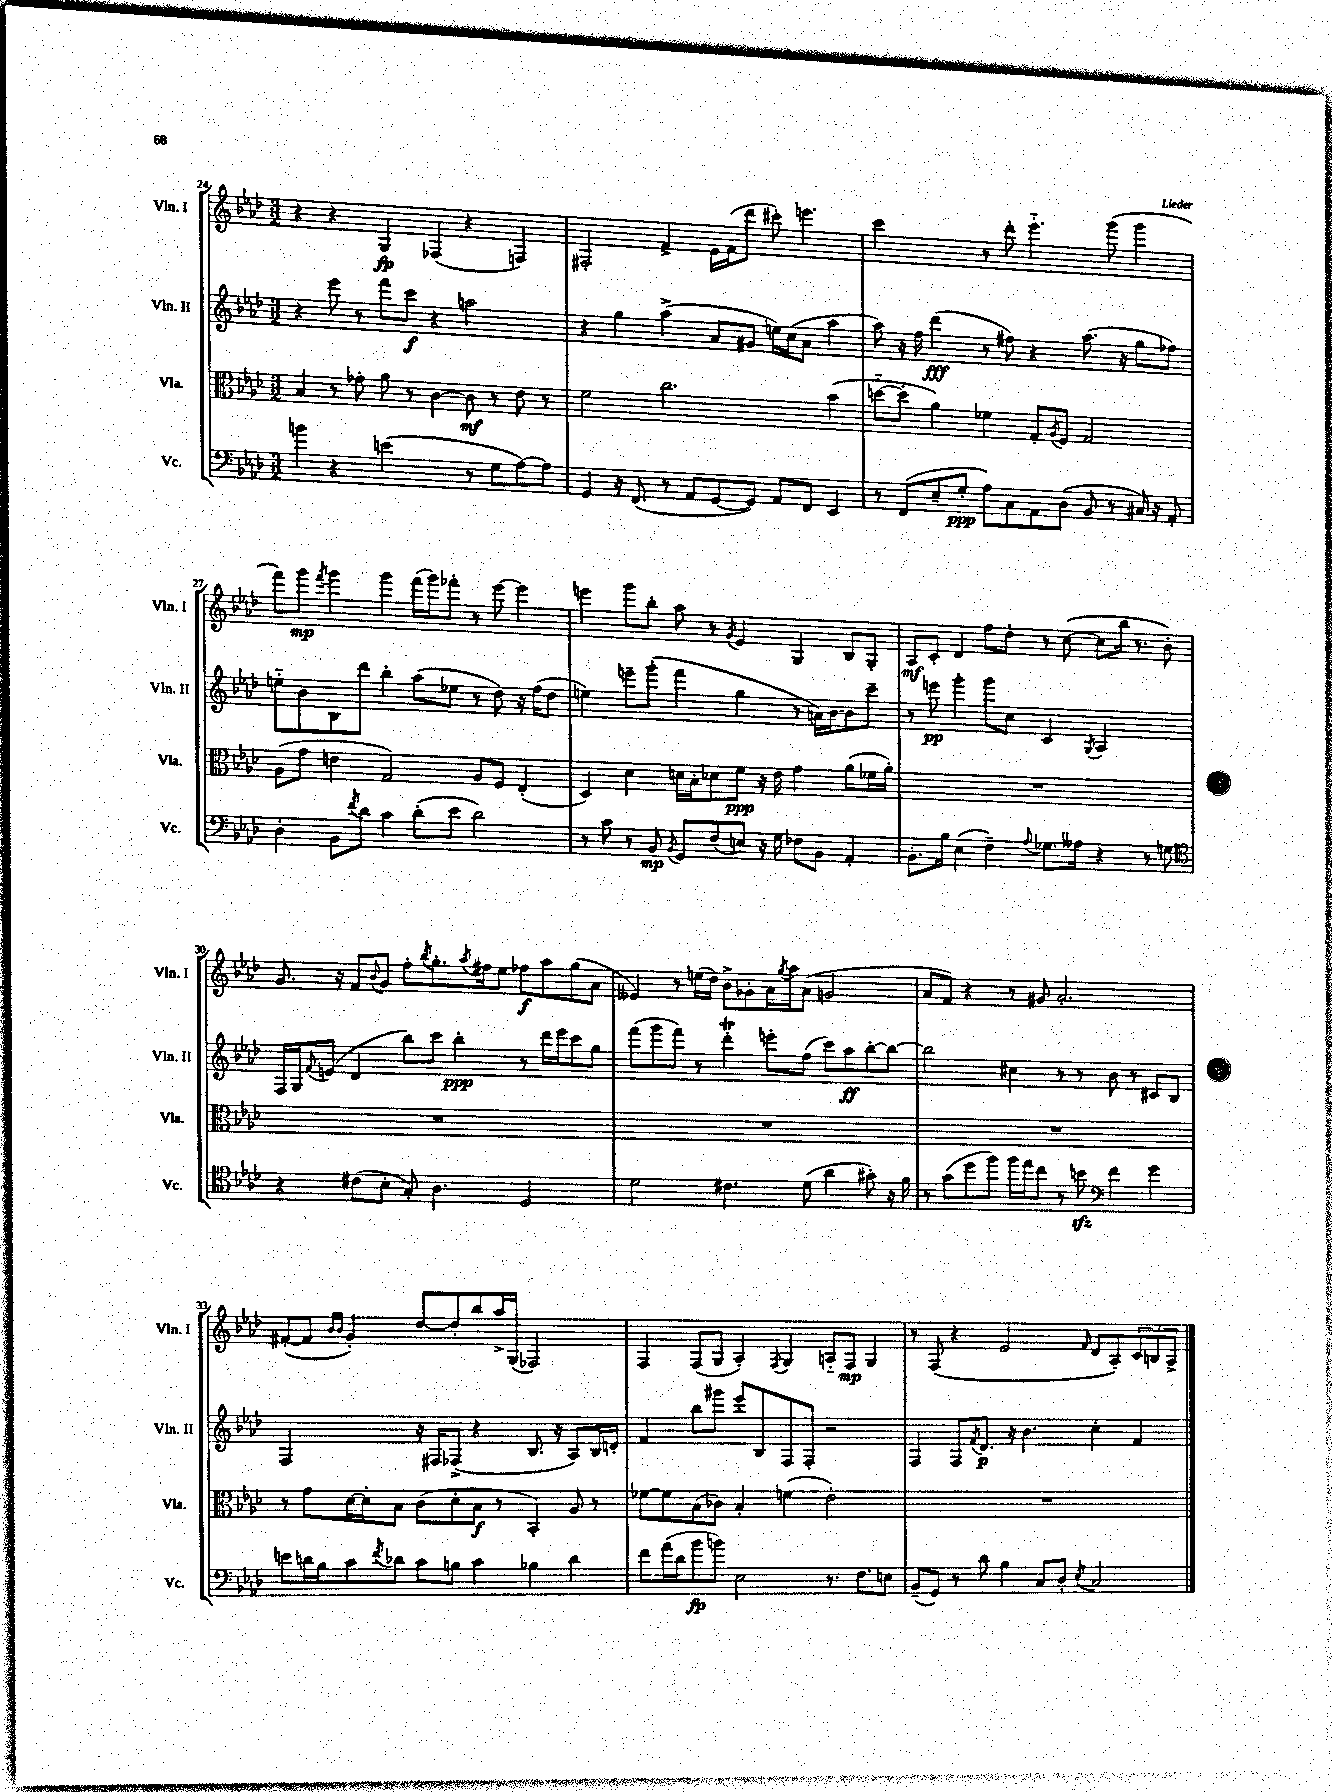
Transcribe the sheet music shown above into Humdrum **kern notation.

**kern	**dynam	**kern	**dynam	**kern	**dynam	**kern	**dynam
*part4	*part4	*part3	*part3	*part2	*part2	*part1	*part1
*staff4	*staff4	*staff3	*staff3	*staff2	*staff2	*staff1	*staff1
*I"Vc.	*	*I"Vla.	*	*I"Vln. II	*	*I"Vln. I	*
*I'Vc.	*	*I'Vla.	*	*I'Vln. II	*	*I'Vln. I	*
*clefF4	*	*clefC3	*	*clefG2	*	*clefG2	*
*k[b-e-a-d-]	*	*k[b-e-a-d-]	*	*k[b-e-a-d-]	*	*k[b-e-a-d-]	*
*M3/2	*	*M3/2	*	*M3/2	*	*M3/2	*
=24	=24	=24	=24	=24	=24	=24	=24
4bn\	.	4B-/	.	4r	.	4r	.
4r	.	8r	.	8eee-\	.	4r	.
.	.	8g-X'\	.	8r	.	.	.
(2en\	.	8a-\	.	8fff\L	.	4G/	fp
.	.	8r	.	8ccc\J	f	.	.
.	.	[4c\	.	4r	.	(4F-X/	.
8r	.	8c\]	mf	2aan\	.	4r	.
8G\L	.	8r	.	.	.	.	.
[8A-\)	.	8e-\	.	.	.	4Fn/)	.
8A-\J]	.	8r	.	.	.	.	.
=25	=25	=25	=25	=25	=25	=25	=25
4GG/	.	2f\	.	4r	.	2F#X'/	.
16r	.	.	.	4gg\	.	.	.
(8.FF/	.	.	.	.	.	.	.
8r	.	2.cc\	.	(4aa-^\	.	4f^/	.
8AA-/L	.	.	.	.	.	.	.
[8GG/	.	.	.	8a-/L	.	16e-\LL	.
.	.	.	.	.	.	(16f\J	.
8GG/J])	.	.	.	8g#X/J	.	8ddd-\J	.
8AA-/L	.	.	.	16een\LL)	.	8ccc#X'\)	.
.	.	.	.	(16cc\J	.	.	.
8FF/J	.	.	.	8a-\J	.	4.eeen\	.
4EE-/	.	(4b-\	.	4aa-\	.	.	.
=26	=26	=26	=26	=26	=26	=26	=26
8r	.	[8ddn\L	.	8aa-\)	.	2ccc\	.
(8FF/L	.	8dd'\J]	.	16r	.	.	.
.	.	.	.	16ff\	.	.	.
8E-~/	.	4a-\)	.	(4ddd-\	fff	.	.
8G'/J	ppp	.	.	.	.	.	.
8A-\L)	.	4f-X\	.	8r	.	8r	.
8C\	.	.	.	8ff#X\)	.	8ddd-'\	.
8AA-\	.	8G'/L	.	4r	.	4.eee-\	.
.	.	8qA-/	.	.	.	.	.
(8D-\J	.	8F/J	.	.	.	.	.
8BB-/	.	2G/	.	(8.aa-\	.	.	.
8r	.	.	.	.	.	(8ggg\	.
.	.	.	.	16r	.	.	.
16C#X/)	.	.	.	8gg\L	.	4ggg\	.
16r	.	.	.	.	.	.	.
8AA-'/	.	.	.	8ff-X\J)	.	.	.
!!LO:LB:g=z
=27	=27	=27	=27	=27	=27	=27	=27
4D-'\	.	(8A-\L	.	8een\L	.	8fff\L)	.
.	.	8g\J	.	8b-\	.	8ggg\J	mp
.	.	.	.	.	.	8qfff/	.
8BB-\L	.	4en\	.	8B-\	.	4ggg\	.
8qf/	.	.	.	.	.	.	.
8d-\J	.	.	.	8ddd-\J	.	.	.
4c\	.	2G/)	.	4bb-'\	.	4ggg\	.
(8d-'\L	.	.	.	(8aa-\L	.	(16fff\LL	.
.	.	.	.	.	.	16ggg\J)	.
8e-\J	.	.	.	8ee-X\J	.	8fff-X'\J	.
2d-\)	.	8A-/L	.	8r	.	8r	.
.	.	8F/J	.	8dd-\)	.	[8eee-\	.
.	.	(4E-'/	.	16r	.	4eee-\]	.
.	.	.	.	(16ff\KL	.	.	.
.	.	.	.	8dd-\J	.	.	.
=28	=28	=28	=28	=28	=28	=28	=28
8r	.	4D-/)	.	4een\)	.	4eeen\	.
8c\	.	.	.	.	.	.	.
8r	.	4d-\	.	8eeen~\L	.	8ggg\L	.
8BB-/	mp	.	.	(8ggg'\J	.	8bb-'\J	.
8qBB-/	.	.	.	.	.	.	.
8GG/L	.	16dn\LL	.	4fff\	.	8aa-\	.
.	.	16B-'\J	.	.	.	.	.
(8F/	.	8d-X\	.	.	.	8r	.
.	.	.	.	.	.	8qg/	.
8En/J)	.	8f\J	ppp	4gg\	.	4e-/	.
16r	.	16r	.	.	.	.	.
16G\	.	16e-\	.	.	.	.	.
8F-X\L	.	4g\	.	8r	.	4G/	.
8BB-\J	.	.	.	16an\LL)	.	.	.
.	.	.	.	[16b-\J	.	.	.
4AA-'/	.	(8a-\L	.	8b-\]	.	8B-/L	.
.	.	16f-X\L	.	8ccc~\J	.	8G'/J	.
.	.	16a-'\JJ)	.	.	.	.	.
=29	=29	=29	=29	=29	=29	=29	=29
8.BB-'\L	.	1.r	.	8r	.	8A-/L	mf
.	.	.	.	8eeen\	pp	8c'/J	.
16B-\Jk	.	.	.	.	.	.	.
(4E-\	.	.	.	4ggg'\	.	4d-/	.
4F~\)	.	.	.	8ggg\L	.	8ff\L	.
.	.	.	.	8cc\J	.	8dd-'\J	.
8qqA-/	.	.	.	.	.	.	.
8.G-X\L	.	.	.	4c/	.	8r	.
.	.	.	.	.	.	([8cc\	.
16A--X\Jk	.	.	.	.	.	.	.
.	.	.	.	8qG/	.	.	.
4r	.	.	.	2A-/	.	8cc\L]	.
.	.	.	.	.	.	16bb-\Jk	.
.	.	.	.	.	.	8.r	.
8r	.	.	.	.	.	.	.
8Gn\	.	.	.	.	.	8b-'\)	.
!!LO:LB:g=z
=30	=30	=30	=30	=30	=30	=30	=30
*clefC4	*	*	*	*	*	*	*
4r	.	1.r	.	16F/LL	.	8.g/	.
.	.	.	.	16G/J	.	.	.
.	.	.	.	8qqf/	.	.	.
.	.	.	.	(8en/J	.	.	.
.	.	.	.	.	.	16r	.
(8c#X\L	.	.	.	4d-/	.	8f/L	.
.	.	.	.	.	.	8qqb-/	.
8B-'\J	.	.	.	.	.	8g/J	.
8G'/)	.	.	.	8bb-\L)	.	8ff'\L	.
.	.	.	.	.	.	8qbb-/	.
4.A-\	.	.	.	8ccc\J	.	8.gg'\	.
.	.	.	.	4bb-'\	ppp	.	.
.	.	.	.	.	.	8qaa-/	.
.	.	.	.	.	.	16ff#X\k	.
.	.	.	.	.	.	8ee-\J	.
2D-/	.	.	.	8r	.	8ff-X\L	f
.	.	.	.	16ddd-\LL	.	8aa-\	.
.	.	.	.	16eee-\J	.	.	.
.	.	.	.	8ccc\	.	(8gg\	.
.	.	.	.	8gg\J	.	8a-\J	.
=31	=31	=31	=31	=31	=31	=31	=31
2d-\	.	1.r	.	(8fff\L	.	4e--X/)	.
.	.	.	.	8ggg\	.	.	.
.	.	.	.	8fff\J)	.	8r	.
.	.	.	.	8r	.	(16een\LL	.
.	.	.	.	.	.	16dd-\JJ)	.
4.c#X\	.	.	.	4ddd-T'\	.	8b-^\L	.
.	.	.	.	.	.	8g-X'\	.
.	.	.	.	8eeen'\L	.	16a-\L	.
.	.	.	.	.	.	8qgg/	.
.	.	.	.	.	.	16aa-\J	.
(8d-\	.	.	.	(8ff\J	.	(8a-\J	.
4a-\	.	.	.	8ccc\L)	.	2gn/	.
.	.	.	.	8aa-\	ff	.	.
8g#X'\)	.	.	.	[8bb-'\	.	.	.
16r	.	.	.	8bb-\J_	.	.	.
16f\	.	.	.	.	.	.	.
=32	=32	=32	=32	=32	=32	=32	=32
8r	.	1.r	.	2bb-\]	.	8a-/L	.
(8g\L	.	.	.	.	.	8f/J)	.
8dd-\	.	.	.	.	.	4r	.
8ff\J)	.	.	.	.	.	.	.
16ff\LL	.	.	.	4cc#X\	.	8r	.
16ee-\J	.	.	.	.	.	.	.
8cc\J	.	.	.	.	.	8g#X/	.
8r	.	.	.	8r	.	2.a-'/	.
8bnzz\	.	.	.	8r	.	.	.
*clefF4	*	*	*	*	*	*	*
4f\	.	.	.	8b-\	.	.	.
.	.	.	.	8r	.	.	.
4g\	.	.	.	8c#X/L	.	.	.
.	.	.	.	8B-/J	.	.	.
!!LO:LB:g=z
=33	=33	=33	=33	=33	=33	=33	=33
8en\L	.	8r	.	2F/	.	([8f#X'/L	.
16dn\L	.	8g\L	.	.	.	8f#/J]	.
16B-\J	.	.	.	.	.	.	.
.	.	.	.	.	.	16qqb-/LL	.
.	.	.	.	.	.	16qqb-/JJ	.
8c\	.	[16d-\L	.	.	.	4g'/)	.
.	.	16d-'\J]	.	.	.	.	.
8qf/	.	.	.	.	.	.	.
8d-X\J	.	8B-\J	.	.	.	.	.
8c\L	.	(8c\L	.	16r	.	[8dd-/L	.
.	.	.	.	16F#X/KL	.	.	.
8Bn\J	.	8d-'\	.	(8F-X^/J	.	8dd-'/]	.
4c\	.	8B-\J	f	4r	.	8bb-/	.
.	.	8r	.	.	.	16aa-^/L	.
.	.	.	.	.	.	(16G/JJ	.
4B-X\	.	4BB-'/)	.	8.B-/	.	2F-X/)	.
.	.	.	.	16r	.	.	.
4d-\	.	8A-/	.	8A-/L)	.	.	.
.	.	8r	.	16B-/L	.	.	.
.	.	.	.	16dn'/JJ	.	.	.
=34	=34	=34	=34	=34	=34	=34	=34
8f\L	.	[8f-X\L	.	4f/	.	4F/	.
(16a-\L	.	8f-\]	.	.	.	.	.
16d-\J	.	.	.	.	.	.	.
8b-\	fp	(8B-\	.	8bb-\L	.	(8F/L	.
8bn\J)	.	8c-X\J)	.	8ggg#X\J	.	8G/J	.
2E-\	.	4B-'/	.	8eee-'/L	.	4A-'/)	.
.	.	.	.	8B-/	.	.	.
.	.	.	.	.	.	8qF/	.
.	.	(4fn\	.	8F/	.	4G/	.
.	.	.	.	8F'/J	.	.	.
8.r	.	2e-'\)	.	2r	.	8An/L	.
.	.	.	.	.	.	8F/J	mp
8.F\L	.	.	.	.	.	.	.
.	.	.	.	.	.	4G/	.
8En\J	.	.	.	.	.	.	.
=35	=35	=35	=35	=35	=35	=35	=35
(8BB-~/L	.	1.r	.	4F/	.	8r	.
8GG/J)	.	.	.	.	.	(8F/	.
8r	.	.	.	8F/L	.	4r	.
.	.	.	.	8qf/	.	.	.
8d-\	.	.	.	8.d-/J	p	.	.
4B-\	.	.	.	.	.	2e-/	.
.	.	.	.	16r	.	.	.
.	.	.	.	4.b-\	.	.	.
8C/L	.	.	.	.	.	.	.
8D-'/J	.	.	.	.	.	.	.
8qE-/	.	.	.	.	.	16qqf/	.
2C/	.	.	.	4cc'\	.	8d-/L	.
.	.	.	.	.	.	8A-'/)	.
.	.	.	.	4f/	.	12c/	.
.	.	.	.	.	.	12Bn/	.
.	.	.	.	.	.	12A-^/J	.
==	==	==	==	==	==	==	==
*-	*-	*-	*-	*-	*-	*-	*-
